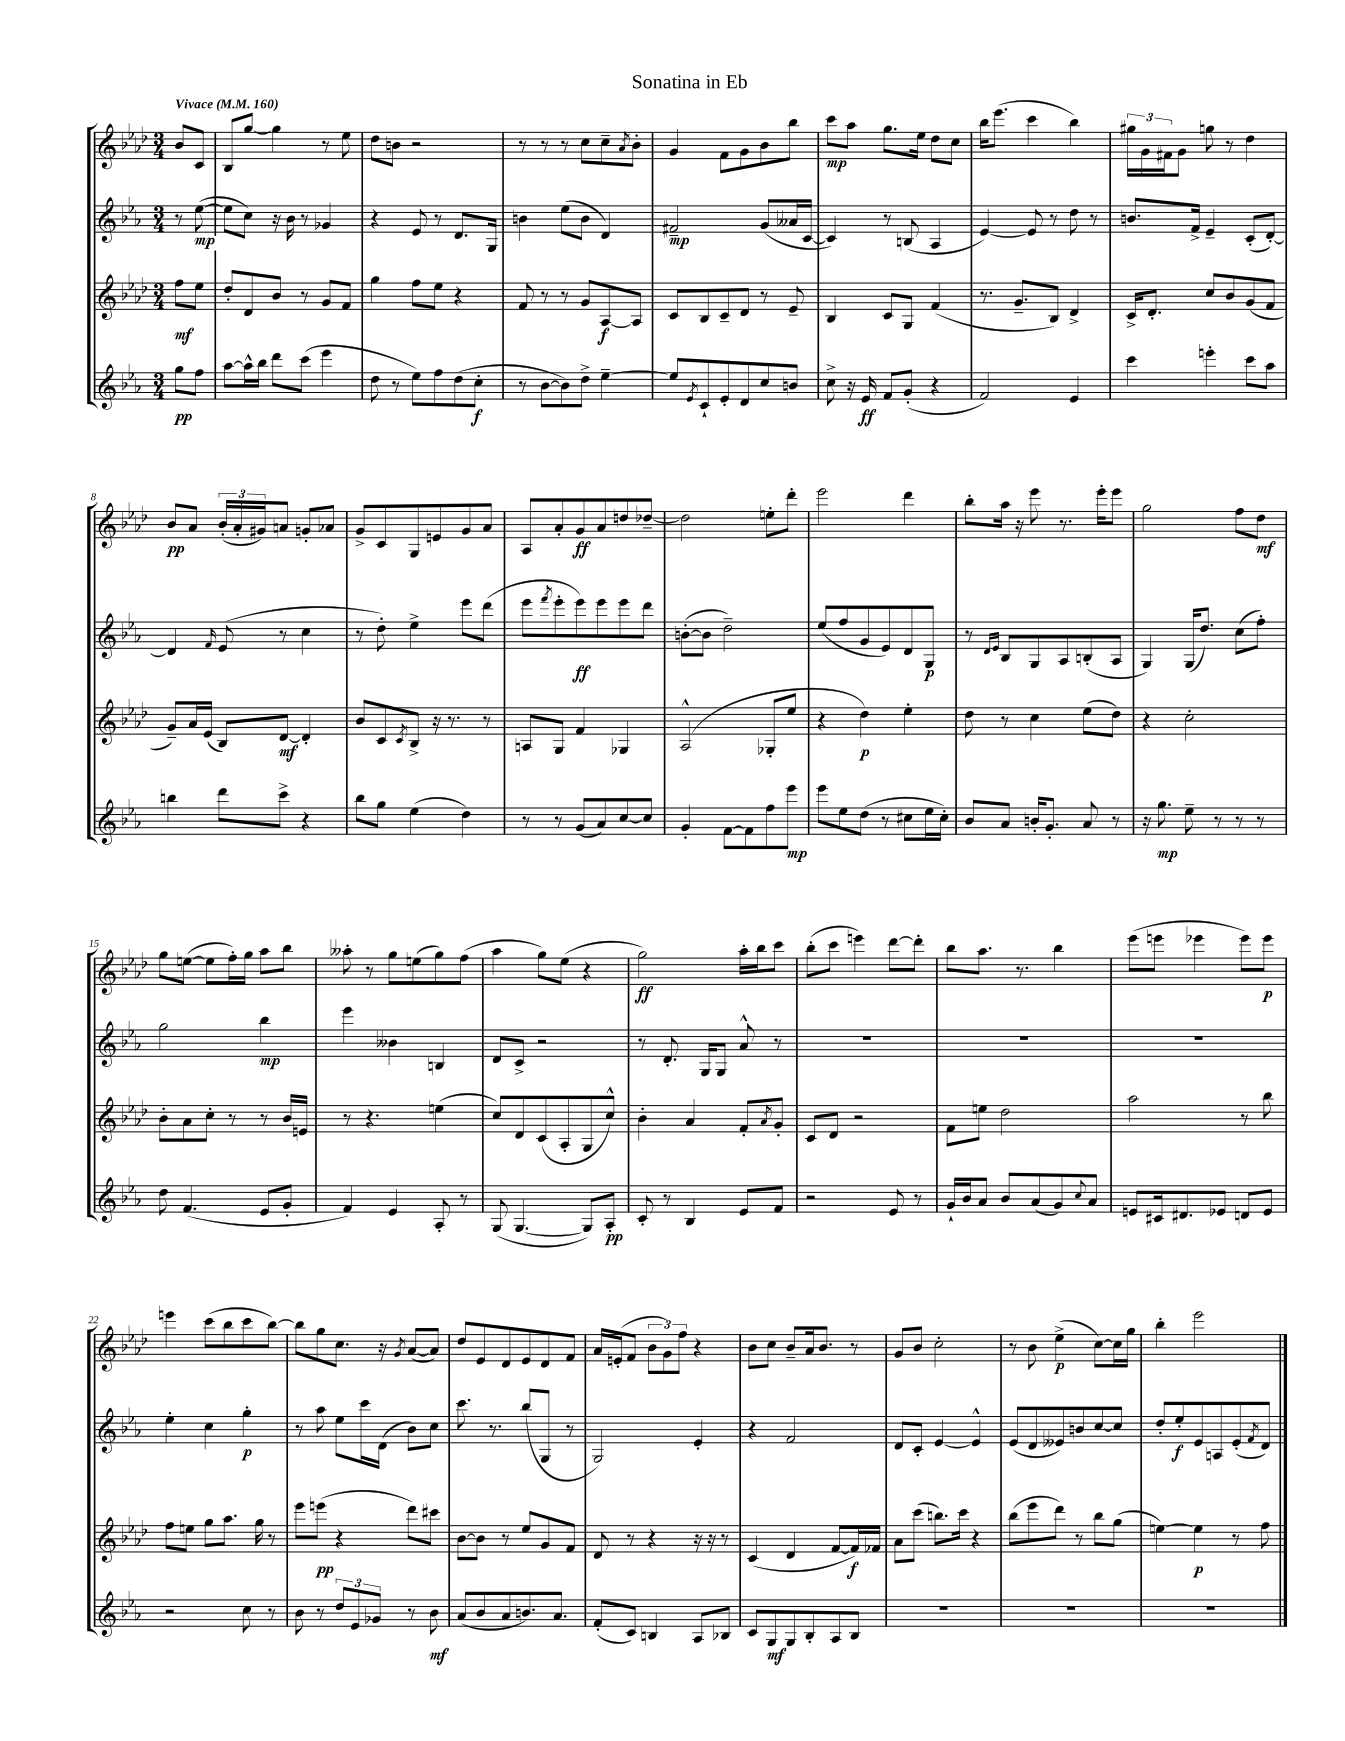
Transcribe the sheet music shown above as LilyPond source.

\header { title = "Sonatina in Eb" }
<<
\new StaffGroup <<
\new Staff = "s0" {
    \clef treble \key aes \major \numericTimeSignature \time 3/4 \partial 4 \tempo "Vivace" 4 = 160
    bes'8 c'8 |
    bes8 g''8~ g''4 r8 ees''8 |
    des''8 b'8 r2 |
    r8 r8 r8 c''8 c''8-- \acciaccatura { aes'8 } bes'8-. |
    g'4 f'8 g'8 bes'8 bes''8 |
    c'''8\mp aes''8 g''8. ees''16 des''8 c''8 |
    bes''16 ees'''8.( c'''4 bes''4) |
    \tuplet 3/2 { gis''16 g'16 fis'16 } g'8 g''8 r8 des''4 |
    bes'8\pp aes'8 \tuplet 3/2 { bes'16-.( aes'16-. gis'16) } a'8 g'8-. aes'8 |
    g'8-> c'8 g8 e'8 g'8 aes'8 |
    aes8 aes'8-. g'8\ff aes'8 d''8 des''8~-- |
    des''2 e''8-. des'''8-. |
    ees'''2 des'''4 |
    bes''8-. aes''16 r16 ees'''8 r8. ees'''16-. ees'''8 |
    g''2 f''8 des''8\mf |
    g''8 e''8~( e''8 f''16-.) g''16 aes''8 bes''8 |
    aeses''8-. r8 g''8 e''8( g''8) f''8( |
    aes''4 g''8) ees''8( r4 |
    g''2\ff) aes''16-. bes''16 c'''8 |
    bes''8-.( c'''8 e'''4) des'''8~ des'''8-. |
    bes''8 aes''8. r8. bes''4 |
    ees'''8( e'''8 ees'''4 ees'''8) ees'''8\p |
    e'''4 c'''8( bes''8 c'''8 bes''8~) |
    bes''8 g''8 c''8. r16 \acciaccatura { g'8 } aes'8~( aes'8) |
    des''8 ees'8 des'8 ees'8 des'8 f'8 |
    aes'16 e'16-.( f'8 \tuplet 3/2 { bes'8 g'8) f''8 } r4 |
    bes'8 c''8 bes'8-- aes'16 bes'8. r8 |
    g'8 bes'8 c''2-. |
    r8 bes'8 ees''4->\p( c''8~) c''16 g''16 |
    bes''4-. ees'''2 \bar "|." |
}
\new Staff = "s1" {
    \clef treble \key ees \major \numericTimeSignature \time 3/4 \partial 4
    r8 ees''8~\mp( |
    ees''8 c''8) r16 bes'16 r8 ges'4 |
    r4 ees'8 r8 d'8. g16 |
    b'4 ees''8( b'8 d'4) |
    fis'2--\mp g'8( aeses'16 c'16~ |
    c'4) r8 b8( aes4 |
    ees'4~) ees'8 r8 d''8 r8 |
    b'8. f'16-> ees'4-- c'8-.( d'8~-.) |
    d'4 \grace { f'16 } ees'8( r8 c''4 |
    r8 d''8-.) ees''4-> ees'''8 d'''8( |
    ees'''8 \acciaccatura { f'''8 } ees'''8-. ees'''8\ff) ees'''8 ees'''8 d'''8 |
    b'8~-.( b'8 d''2--) |
    ees''8( f''8 g'8 ees'8) d'8 g8\p |
    r8 \grace { d'16 ees'16 } bes8 g8 aes8 b8-.( aes8 |
    g4) g16( d''8.) c''8( f''8-.) |
    g''2 bes''4\mp |
    ees'''4 beses'4 b4 |
    d'8 c'8-> r2 |
    r8 d'8.-. g16 g8 aes'8-^ r8 |
    R2. |
    R2. |
    R2. |
    ees''4-. c''4 g''4-.\p |
    r8 aes''8 ees''8 c'''16 d'16( bes'8) c''8 |
    c'''8. r8. bes''8( g8 r8 |
    g2) ees'4-. |
    r4 f'2 |
    d'8 c'8-. ees'4~ ees'4-^ |
    ees'8( d'8 eeses'8) b'8 c''8~ c''8 |
    d''8-. ees''8-.\f ees'8 a8 ees'8-.( \acciaccatura { f'8 } d'8) \bar "|." |
}
\new Staff = "s2" {
    \clef treble \key aes \major \numericTimeSignature \time 3/4 \partial 4
    f''8\mf ees''8 |
    des''8-. des'8 bes'8 r8 g'8 f'8 |
    g''4 f''8 ees''8 r4 |
    f'8 r8 r8 g'8 aes8~\f aes8 |
    c'8 bes8 c'8-- des'8 r8 ees'8-- |
    bes4 c'8 g8 f'4( |
    r8. g'8.-- bes8) des'4-> |
    c'16-> des'8.-. c''8 bes'8 g'8( f'8 |
    g'8--) aes'16 ees'16( bes8) des'8~\mf des'4-. |
    bes'8 c'8 \acciaccatura { c'8 } bes8-> r16 r8. r8 |
    a8 g8 f'4 ges4 |
    aes2-^( ges8-. ees''8 |
    r4 des''4\p) ees''4-. |
    des''8 r8 c''4 ees''8( des''8) |
    r4 c''2-. |
    bes'8-. aes'8 c''8-. r8 r8 bes'16 e'16 |
    r8 r4. e''4( |
    c''8) des'8 c'8( aes8-. g8 c''8-^) |
    bes'4-. aes'4 f'8-. \acciaccatura { aes'8 } g'8-. |
    c'8 des'8 r2 |
    f'8 e''8 des''2 |
    aes''2 r8 bes''8 |
    f''8 e''8 g''8 aes''8. g''16 r8 |
    ees'''8 e'''8\pp( r4 des'''8) cis'''8 |
    bes'8~ bes'8 r8 ees''8 g'8 f'8 |
    des'8 r8 r4 r16 r16 r8 |
    c'4( des'4 f'8~ f'16\f) fes'16 |
    aes'8 c'''8( b''8.) c'''16 r4 |
    bes''8( ees'''8 des'''8) r8 bes''8 g''8( |
    e''4~) e''4\p r8 f''8 \bar "|." |
}
\new Staff = "s3" {
    \clef treble \key ees \major \numericTimeSignature \time 3/4 \partial 4
    g''8\pp f''8 |
    aes''8~ aes''16-^ bes''16 d'''8 c'''8( ees'''4 |
    d''8 r8 ees''8) f''8 d''8( c''8-.\f |
    r8 bes'8~ bes'8) d''8-> ees''4~-- |
    ees''8 \acciaccatura { ees'8 } c'8-! ees'8-. d'8 c''8 b'8 |
    c''8-> r16 ees'16\ff f'8 g'8-.( r4 |
    f'2) ees'4 |
    c'''4 e'''4-. c'''8 aes''8 |
    b''4 d'''8 c'''8-> r4 |
    bes''8 g''8 ees''4( d''4) |
    r8 r8 g'8( aes'8) c''8~ c''8 |
    g'4-. f'8~ f'8 f''8 ees'''8\mp |
    ees'''8 ees''8 d''8( r8 cis''8 ees''16 cis''16-.) |
    bes'8 aes'8 b'16-. g'8.-. aes'8 r8 |
    r16 g''8.\mp ees''8-- r8 r8 r8 |
    d''8 f'4.( ees'8 g'8-. |
    f'4) ees'4 aes8-. r8 |
    g8( g4.~ g8) aes8-.\pp |
    c'8-. r8 bes4 ees'8 f'8 |
    r2 ees'8 r8 |
    g'16-! bes'16 aes'8 bes'8 aes'8( g'8) \appoggiatura { c''8 } aes'8 |
    e'8 cis'16 dis'8. ees'8 d'8 ees'8 |
    r2 c''8 r8 |
    bes'8 r8 \tuplet 3/2 { d''8 ees'8 ges'8 } r8 bes'8\mf |
    aes'8( bes'8 aes'8 b'8.) aes'8. |
    f'8-.( c'8) b4 aes8 bes8 |
    c'8 g8\mf g8 bes8-. aes8 bes8 |
    R2. |
    R2. |
    R2. \bar "|." |
}
>>
>>
